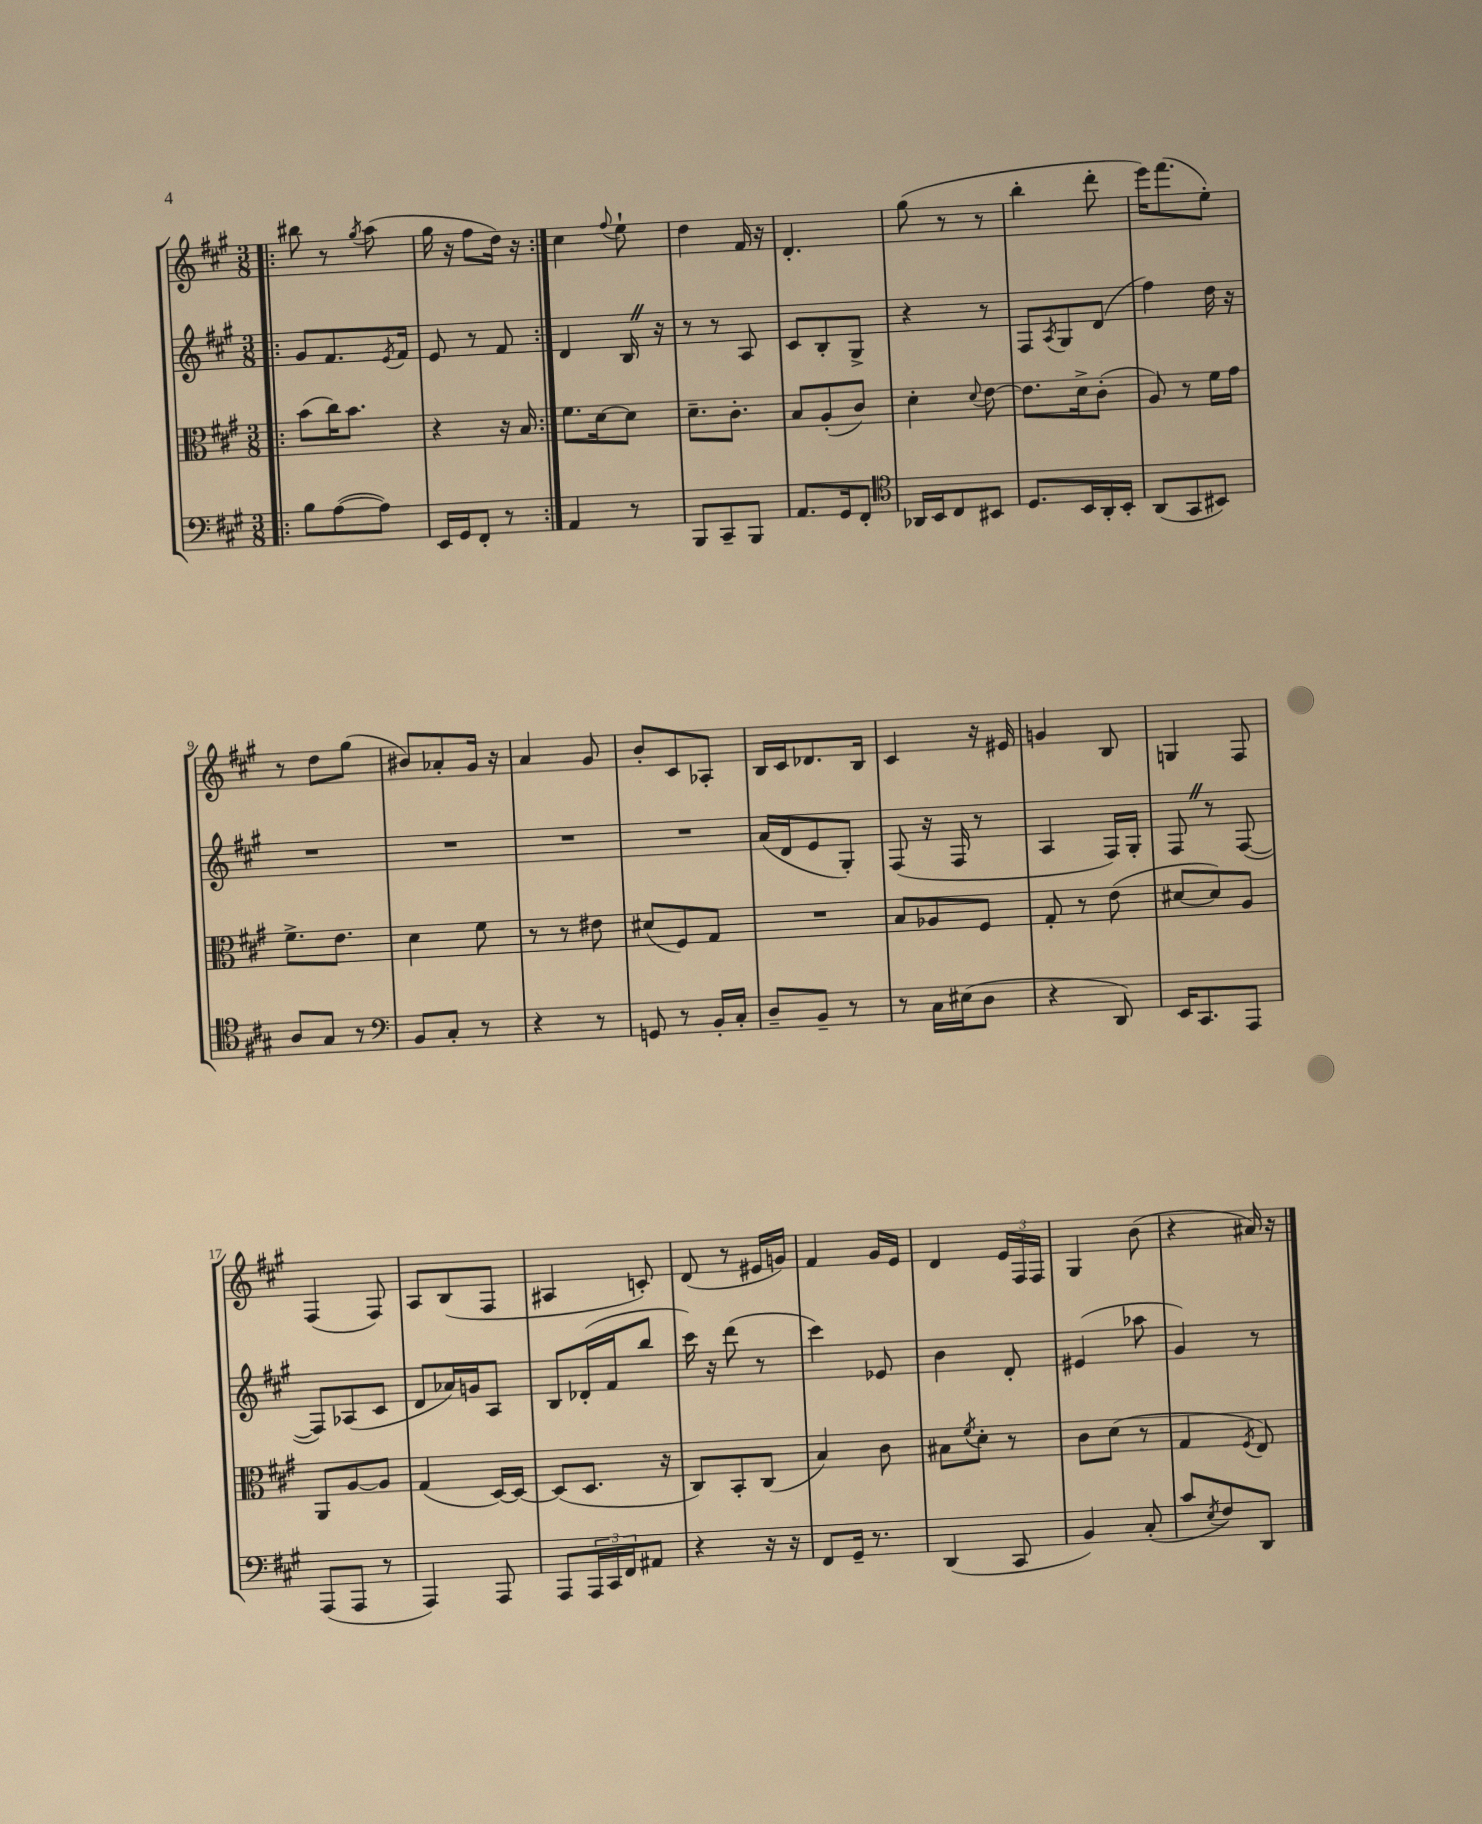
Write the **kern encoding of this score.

**kern	**kern	**kern	**kern
*part4	*part3	*part2	*part1
*staff4	*staff3	*staff2	*staff1
*clefF4	*clefC3	*clefG2	*clefG2
*k[f#c#g#]	*k[f#c#g#]	*k[f#c#g#]	*k[f#c#g#]
*M3/8	*M3/8	*M3/8	*M3/8
=1!|:	=1!|:	=1!|:	=1!|:
8B\L	(8b\L	8g#/L	8bb#X\
([8A\	16cc#\K)	8.f#/	8r
.	8.b\J	.	.
.	.	.	8qgg#/
8A\J])	.	.	(8aa\
.	.	8qe/	.
.	.	16f#/Jk	.
=2	=2	=2	=2
16EE/LL	4r	8e/	16gg#\
16GG#/J	.	.	16r
8FF#'/J	.	8r	8ff#\L
8r	16r	8f#/	16dd\Jk)
.	16B/	.	16r
=3:|!	=3:|!	=3:|!	=3:|!
4AA/	8.f#\L	4d/	4cc#\
.	[16d\k	.	.
.	.	.	8qqff#/
8r	8d\J]	16BZ/	8ee`\
.	.	16r	.
=4	=4	=4	=4
8BBB/L	8.d~\L	8r	4dd\
8CC#~/	.	8r	.
.	8.c#'\J	.	.
8BBB/J	.	8A/	16f#/
.	.	.	16r
=5	=5	=5	=5
8.AA/L	8B/L	8c#/L	4.d'/
.	(8A'/	8B'/	.
16GG#/k	.	.	.
8FF#'/J	8c#/J)	8G#^/J	.
=6	=6	=6	=6
*clefC4	*	*	*
16AA-X/LL	4d'\	4r	(8gg#\
16BB/J	.	.	.
8C#/	.	.	8r
.	8qqd/	.	.
8BB#X/J	[8e\	8r	8r
=7	=7	=7	=7
8.D/L	8.e\L]	8F#/L	4bb'\
.	.	8qA/	.
.	.	8G#/	.
16BB/L	16d^\k	.	.
16AA'/	(8c#'\J	(8d/J	8ddd'\
16BB'/JJ	.	.	.
=8	=8	=8	=8
(8AA/L	8A/)	4ff#\)	16eee\KL)
.	.	.	(8.fff#\
8GG#/	8r	.	.
8BB#X/J)	16f#\LL	16dd\	8ee'\J)
.	16g#\JJ	16r	.
!!LO:LB:g=z
=9	=9	=9	=9
8A/L	8.f#^\L	4.r	8r
8G#/J	.	.	8dd\L
.	8.e\J	.	.
8r	.	.	(8gg#\J
=10	=10	=10	=10
*clefF4	*	*	*
8BB/L	4d\	4.r	8b#X/L)
8C#'/J	.	.	8a-X'/
8r	8f#\	.	16g#/Jk
.	.	.	16r
=11	=11	=11	=11
4r	8r	4.r	4a/
.	8r	.	.
8r	8e#X\	.	8g#/
=12	=12	=12	=12
8GGn/	(8d#X/L	4.r	8b'/L
8r	8F#/)	.	8c#/
16BB'/LL	8G#/J	.	8A-X'/J
16C#'/JJ	.	.	.
=13	=13	=13	=13
8D~/L	4.r	(16a/LL	16B/LL
.	.	16d/J	16c#/J
8BB~/J	.	8e/	8.d-X/
8r	.	8G#'/J)	.
.	.	.	16B/Jk
=14	=14	=14	=14
8r	8B/L	(8F#/	4c#/
16C#\LL	8A-X/	16r	.
(16E#X\J	.	16F#/	.
8D\J	8F#/J	8r	16r
.	.	.	16e#X/
=15	=15	=15	=15
4r	8G#'/	4A/	4gn/
.	8r	.	.
8DD/)	(8e\	16F#/LL)	8B/
.	.	16G#'/JJ	.
=16	=16	=16	=16
16EE/KL	[8d#X/L	8F#Z/	4Gn/
8.CC#/	.	.	.
.	8d#/])	8r	.
8AAA/J	8A/J	([8F#/	8F#/
!!LO:LB:g=z
=17	=17	=17	=17
(8AAA/L	8AA/L	8F#/L])	(4F#/
8AAA/J	[8A/	(8A-X/	.
8r	8A/J]	8c#/J	8F#/)
=18	=18	=18	=18
4AAA/)	(4G#/	8d/L	8A/L
.	.	16a-X/L)	(8B/
.	.	16gn/J	.
8AAA/	[16D/LL)	8A/J	8F#/J
.	16D/JJ_	.	.
=19	=19	=19	=19
8AAA/L	(8D/L]	8B/L	4A#X/
24AAA/L	8.D/J	(16d-X'/L	.
24CC#/	.	.	.
.	.	16f#/J	.
24FF#/J	.	.	.
8AA#X/J	.	8bb/J	8cn'/)
.	16r	.	.
=20	=20	=20	=20
4r	8C#/L)	16ccc#\)	(8d/
.	.	16r	.
.	8BB'/	(8ddd\	8r
16r	(8C#/J	8r	16e#X/LL
16r	.	.	16gn/JJ)
=21	=21	=21	=21
8FF#/L	4B/)	4ccc#\)	4f#/
16GG#~/Jk	.	.	.
8.r	.	.	.
.	8c#\	8e-X/	16g#/LL
.	.	.	16e/JJ
=22	=22	=22	=22
(4DD/	8B#X\L	4b\	4d/
.	8qf#/	.	.
.	8d'\J	.	.
8CC#/	8r	8d'/	24e/LL
.	.	.	24F#/
.	.	.	24F#/JJ
=23	=23	=23	=23
4BB/)	8c#\L	(4e#X/	4G#/
.	(8d\J	.	.
(8C#'/	8r	8aa-X\	(8b\
=24	=24	=24	=24
8c#/L	4G#/	4g#/)	4r
8qE/	.	.	.
8F#/)	.	.	.
.	8qF#/	.	.
8DD/J	8E/)	8r	16a#X/)
.	.	.	16r
==	==	==	==
*-	*-	*-	*-
